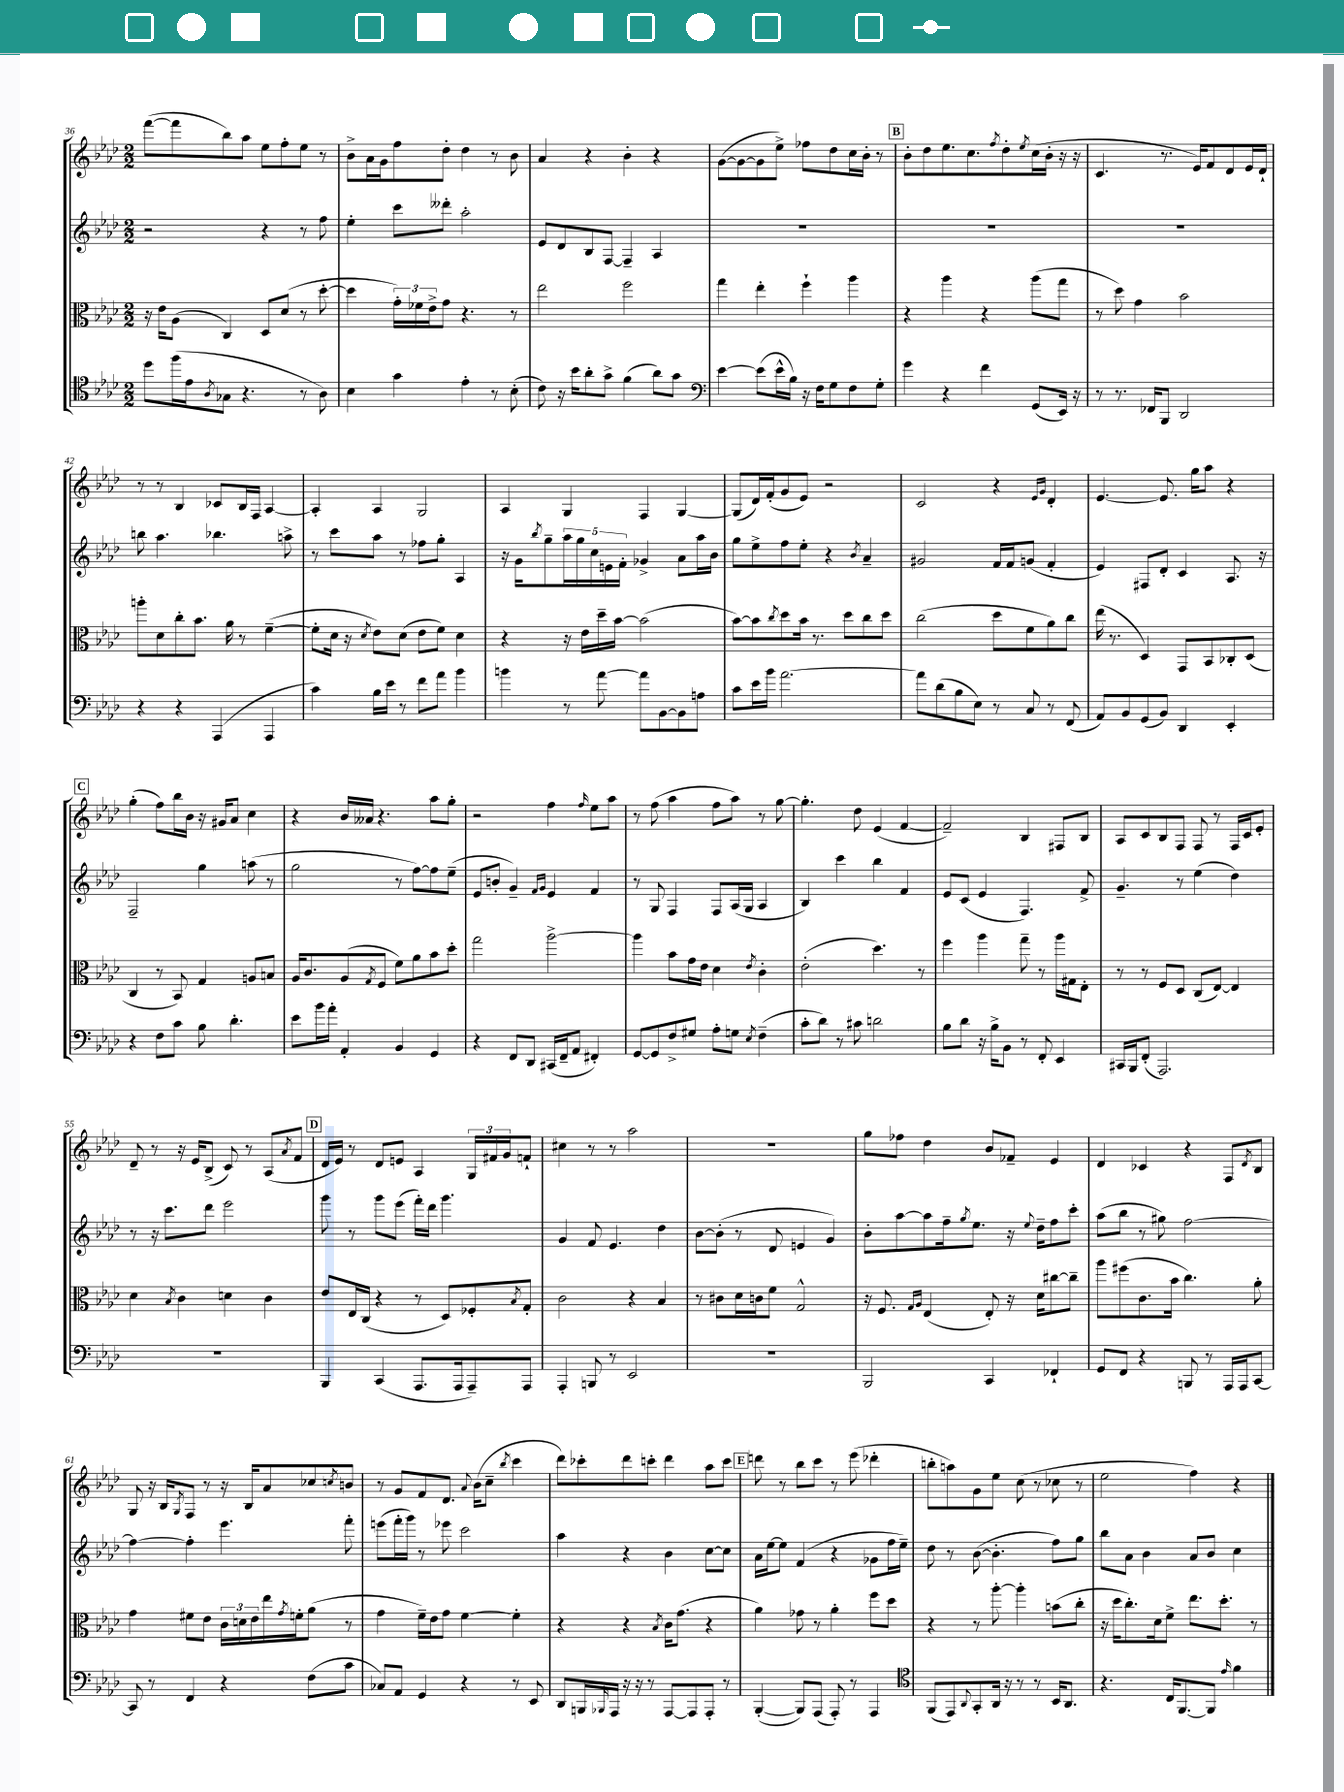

**kern	**kern	**kern	**kern
*part4	*part3	*part2	*part1
*staff4	*staff3	*staff2	*staff1
*clefC4	*clefC3	*clefG2	*clefG2
*k[b-e-a-d-]	*k[b-e-a-d-]	*k[b-e-a-d-]	*k[b-e-a-d-]
*M2/2	*M2/2	*M2/2	*M2/2
=36	=36	=36	=36
8dd-\L	16r	2r	([8fff\L
.	16e-\KL	.	.
(16ff\L	(8A-\J	.	8fff\]
16e-\J	.	.	.
8qA-/	.	.	.
8G-X\J	4C/)	.	8bb-\)
4.r	.	.	8aa-\J
.	8D-/L	4r	8ee-\L
.	(8d-/J	.	8ff'\
8r	8r	8r	8ee-\J
8A-\)	[8dd-'\	8ff\	8r
=37	=37	=37	=37
4B-\	4dd-\]	4ee-'\	8b-^\L
.	.	.	16a-\L
.	.	.	16g\J
4g\	24g'\LL)	8ccc\L	8ff\
.	24f-X\	.	.
.	24e-^\J	.	.
.	8g\J	8ddd--X'\J	8dd-'\J
4e-'\	4.r	2aa-'\	4dd-\
8r	.	.	8r
(8B-'\	8r	.	8b-\
=38	=38	=38	=38
8c\)	2ee-\	8e-/L	4a-/
16r	.	8d-/	.
16b-\KL	.	.	.
8a-'\	.	8B-/	4r
8g^\J	.	[8F/J	.
(4f\	2ff\	4F~/]	4b-'\
8a-\L)	.	4A-/	4r
8g\J	.	.	.
=39	=39	=39	=39
*clefF4	*	*	*
[4e-\	4gg\	1r	([8g\L
.	.	.	8g\_
(8e-\L]	4ee-'\	.	8g\]
16e-^^\L	.	.	8ee-^\J)
16B-\JJ)	.	.	.
16r	4ff`\	.	8ff-X\L
16F\KL	.	.	.
8G\	.	.	8dd-\
8F\	4aa-\	.	16cc\L
.	.	.	16b-'\JJ
8G'\J	.	.	8r
!!LO:REH:place=s1:t=B
=40	=40	=40	=40
4g\	4r	1r	8b-'\L
.	.	.	8dd-\
4r	4aa-\	.	8.ee-\
.	.	.	8.cc\
4f\	4r	.	.
.	.	.	8qff/
.	.	.	8dd-'\
.	.	.	8qee-/
(8GG/L	(8aa-\L	.	(16cc\L
.	.	.	16b-'\JJ
16EE-/Jk)	8gg\J	.	16r
16r	.	.	16r
=41	=41	=41	=41
8r	8r	1r	4.c/
8.r	8dd-\)	.	.
.	4g\	.	.
16FF-X/KL	.	.	.
8BBB-/J	.	.	8.r
2DD-/	2b-\	.	.
.	.	.	16e-/KL)
.	.	.	8f/
.	.	.	8d-/
.	.	.	16e-/L
.	.	.	16d-`/JJ
!!LO:LB:g=z
=42	=42	=42	=42
4r	8aan'\L	8bbn\	8r
.	8d-\	4.aa-\	8r
4r	8cc'\	.	4B-/
.	8.b-\J	.	.
(4AAA-/	.	4.bb-X\	8c-X/L
.	16a-\	.	.
.	8r	.	16B-/L
.	.	.	16F/JJ
4AAA-/	([4f~\	.	[4A-/
.	.	8aan^\	.
=43	=43	=43	=43
4c\)	8f'\L]	8r	4A-'/]
.	16d-\Jk	8ccc\L	.
.	16r	.	.
.	8qd-/	.	.
16B-\LL	8e-\L)	8aa-\J	4A-/
16e-\JJ	.	.	.
8r	(8d-\J	8r	.
8f\L	8e-\L	8ff-X\L	2G/
8a-\J	8f\J)	8gg'\J	.
4b-\	4d-\	4A-/	.
=44	=44	=44	=44
4bn\	4r	16r	4A-/
.	.	16g\KL	.
.	.	8qbb-/	.
.	.	8gg~\	.
8r	16r	20aa-\L	4G/
.	.	20gg\	.
.	16e-\LL	.	.
.	.	20cc\	.
[8a-\	16dd-~\	.	.
.	.	20en\	.
.	[16b-\JJ	.	.
.	.	20f'\JJ	.
8a-\L]	(2b-\]	4g-X^/	4F/
[8BB-\	.	.	.
8BB-\]	.	8a-\L	[4G/
8An\J	.	16aa-\L	.
.	.	16b-\JJ	.
=45	=45	=45	=45
8c\L	[8b-\L)	8gg\L	(8G/L]
16e-\L	8b-\]	8ee-^\	16d-/L)
16b-\JJ	.	.	(16f'/J
.	8qcc/	.	.
[2.a-\	8dd-\	8ff\	8g/
.	16b-\Jk	8ee-'\J	8e-/J)
.	8.r	.	.
.	.	4r	2r
.	8dd-\L	.	.
.	.	8qb-/	.
.	8cc\	4a-~/	.
.	8dd-\J	.	.
=46	=46	=46	=46
8a-\L]	(2cc\	2g#X/	2c/
(8d-\	.	.	.
8B-\	.	.	.
8E-\J)	.	.	.
8r	8dd-\L	16f/LL	4r
.	.	16f/J	.
8C/	8f\	(8gn/J	.
.	.	.	16qqe-/LL
.	.	.	16qqg/JJ
8r	8a-\)	4f'/	4d-'/
(8FF/	8cc\J	.	.
=47	=47	=47	=47
8AA-/L)	(16ee-\	4e-/)	[4.e-/
.	8.r	.	.
8BB-/	.	.	.
(8GG/	4D-/)	8F#X/L	.
8BB-/J)	.	8d-'/J	8.e-/]
4DD-/	8GG/L	4c/	.
.	.	.	16gg\KL
.	8BB-/	.	8aa-\J
4EE-'/	8C-X'/	8.A-/	4r
.	(8D-/J	.	.
.	.	16r	.
!!LO:LB:g=z
!!LO:REH:place=s1:t=C
=48	=48	=48	=48
4r	4C/	2F~/	(4gg'\
8F\L	8r	.	8ff\L)
8c\J	8BB-/)	.	16bb-\L
.	.	.	16b-\JJ
8B-\	4G/	4gg\	16r
.	.	.	16g#X/KL
4.d-'\	.	.	8a-/J
.	8An/L	(8aan\	4cc\
.	8Bn/J	8r	.
=49	=49	=49	=49
8e-\L	16A-/KL	2gg\	4r
.	8.c/	.	.
16b-\L	.	.	.
16a-'\JJ	.	.	.
4AA-'/	(8A-/	.	16b-/LL
.	.	.	16a--X/JJ
.	8qG/	.	.
.	8F/J	.	4.r
4BB-/	8f\L)	8r	.
.	8a-\	[8ff\L)	.
4GG/	8b-\	8ff\]	8aa-\L
.	8dd-'\J	(8ee-~\J	8gg'\J
=50	=50	=50	=50
4r	2gg\	8e-/L	2r
.	.	8bn'/J	.
8FF/L	.	4g~/)	.
8DD-/J	.	.	.
.	.	16qqf/LL	.
.	.	16qqg/JJ	.
(16CC#X/LL	[2aa-^\	4e-/	4ff\
16FF~/J	.	.	.
8AA-/J	.	.	.
.	.	.	16qqff/
4FF#X'/)	.	4f/	8ee-\L
.	.	.	8aa-\J
=51	=51	=51	=51
[8GG/L	4aa-\]	8r	8r
8GG/]	.	8G/	(8ff\
8F^/	8b-\L	4F/	4aa-\
8G#X/J	16g\L	.	.
.	16e-\JJ	.	.
8A-'\L	4d-\	8F/L	8ff\L
8Gn\J	.	(16A-/L	8aa-\J)
.	.	16G/JJ	.
8qE-/	8qe-/	.	.
(4F~\	4c'\	4A-/	8r
.	.	.	[8gg\
=52	=52	=52	=52
8c'\L	(2e-'\	4B-/)	4.gg'\]
8d-\J)	.	.	.
8r	.	4ccc\	.
8c#X\	.	.	8dd-\
2dn\	4.dd-\)	4bb-\	(4e-/
.	.	4f/	[4f/
.	8r	.	.
=53	=53	=53	=53
8B-\L	4ff\	8e-/L	2f~/])
8d-\J	.	(8c/J	.
16r	4aa-\	4e-/	.
16B-^\KL	.	.	.
8BB-\J	.	.	.
8r	8gg~\	4.F/)	4B-/
8FF'/	8r	.	.
4EE-/	16aa-\LL	.	8F#X/L
.	16G#X\J	.	.
.	8E-'\J	8f^/	8B-/J
=54	=54	=54	=54
16CC#X/LL	8r	4.g~/	8A-/L
16BBB-/J	.	.	.
(8FF'/J	8r	.	8c/
2.AAA-/)	8F/L	.	8B-/
.	8D-/J	8r	8F/J
.	(8C/L	(4ee-\	8F/
.	[8E-/J)	.	8r
.	4E-/]	4dd-\)	16F/LL
.	.	.	16c/J
.	.	.	8e-'/J
!!LO:LB:g=z
=55	=55	=55	=55
1r	4d-\	8r	8d-~/
.	.	16r	8r
.	.	8.ccc\L	.
.	8qB-/	.	.
.	4c\	.	16r
.	.	.	16e-/KL
.	.	8ddd-\J	(8B-^/J
.	4dn\	2eee-\	8c/)
.	.	.	8r
.	4c\	.	(8A-/L
.	.	.	8qa-/
.	.	.	8f/J
!!LO:REH:place=s1:t=D
=56	=56	=56	=56
4BBB-/	8e-/L	8ggg\	16d-/LL
.	.	.	16e-/JJ)
.	16E-/L	8r	8r
.	(16C/JJ	.	.
(4CC/	4r	8ggg\L	8d-/L
.	.	(8eee-\J	8en/J
8.AAA-/L	8r	16fff'\LL)	4A-/
.	.	16ddd-\JJ	.
.	8D-/L)	4.ggg\	.
16AAA-/k	.	.	.
8AAA-~/)	8F-X'/	.	24G/LL
.	.	.	24f#X/
.	.	.	24g/J
.	8qB-/	.	.
8AAA-/J	8G'/J	.	8fn`/J
=57	=57	=57	=57
4AAA-'/	2c\	4g/	4cc#X\
8BBBn/	.	8f/	8r
8r	.	4.e-/	8r
2EE-/	4r	.	2aa-\
.	4B-/	4dd-\	.
=58	=58	=58	=58
1r	8r	[8b-\L	1r
.	8c#X\L	(8b-'\J]	.
.	16d-\L	8r	.
.	16cn\J	.	.
.	8f\J	8d-/	.
.	2G^^/	4en/	.
.	.	4g/)	.
=59	=59	=59	=59
2BBB-/	16r	8b-'\L	8gg\L
.	8.F/	.	.
.	.	[8aa-\	8ff-X\J
.	16qqG/LL	.	.
.	16qqA-/JJ	.	.
.	(4E-/	8aa-\]	4dd-\
.	.	16ff~\k	.
.	.	8qgg/	.
.	.	8.ee-\J	.
4CC/	8E-'/)	.	8b-/L
.	16r	16r	8f-X~/J
.	.	8qqee-/	.
.	16d-\KL	16dd-~\KL	.
4FF-X`/	[8cc#X\	8ff\	4e-/
.	8cc#~\J]	8ccc'\J	.
=60	=60	=60	=60
8GG/L	8aa-\L	(8aa-\L	4d-/
8FF/J	(8ff#X\	8bb-\J	.
4r	8.c\	8r	4c-X/
.	.	8gg#X\)	.
.	16b-\Jk	.	.
8BBBn/	4.cc\)	[2ff\	4r
8r	.	.	.
16AAA-/LL	.	.	8F/L
16AAA-/J	.	.	.
.	.	.	8qd-/
[8CC/J	8a-'\	.	8B-/J
!!LO:LB:g=z
=61	=61	=61	=61
8CC/]	4g\	4ff\_	8G/
8r	.	.	16r
.	.	.	16B-/KL
.	.	.	8qG/
4FF/	8f#X\L	4ff'\]	8F/J
.	8e-\J	.	8r
4r	24c\LL	4.eee-\	16r
.	24dn\	.	.
.	.	.	16B-/KL
.	24e-\	.	.
.	16ee-\	.	8a-/
.	8qg/	.	.
.	16fn'\J	.	.
(8F\L	(8a-\J	.	8cc-X/
.	.	.	8qccn/
8c\J	8r	8fff'\	8bn/J
=62	=62	=62	=62
8C-X/L)	4g\	(8eeen\L	8r
8AA-/J	.	16fff'\L	8g/L
.	.	16ggg\JJ)	.
4GG/	16f~\LL)	8r	8f/
.	16e-\J	.	.
.	8g\J	8eee-X\	8.d-/J
4r	[4f\	2ccc\	.
.	.	.	8qqa-/
.	.	.	(16b-\KL
.	.	.	8cc~\J
.	.	.	8qbb-/
8r	4f'\]	.	4ccc\
8EE-/	.	.	.
=63	=63	=63	=63
8DD-/L	4r	4aa-\	8ddd-\L)
16BBBn/L	.	.	8ccc-X'\
16qqBBB-X/	.	.	.
16AAA-/JJ	.	.	.
16r	4r	4r	8ddd-\
16r	.	.	.
8r	.	.	8cccn'\J
.	8qB-/	.	.
[8AAA-/L	16c\KL	4b-\	4ddd-\
.	(8.g\J	.	.
8AAA-/]	.	.	.
8AAA-'/J	4r	[8cc\L	8aa-\L
8r	.	8cc\J]	8ccc\J
!!LO:REH:place=s1:t=E
=64	=64	=64	=64
([4BBB-'/	4a-\)	16a-\LL	8dddn\
.	.	[16ee-\J	.
.	.	8ee-\J]	8r
8BBB-/L])	8g-X\	(4f/	8bb-\L
(8AAA-/J	8r	.	8ccc\J
8AAA-'/)	4a-'\	4r	8r
8r	.	.	(8eee-\
4AAA-/	8ff\L	8g-X\L	4ddd-X'\
.	8dd-\J	16ff\L	.
.	.	16ee-~\JJ)	.
=65	=65	=65	=65
*clefC4	*	*	*
(8FF/L	4r	8dd-\	8bbn'\L
8EE-/)	.	8r	8aan\)
8qqAA-/	.	.	.
8GG'/	8r	([8b-\	8g\
16AA-/Jk	[8aa-'\	4.b-'\]	8ee-\J
16r	.	.	.
8r	4aa-'\]	.	(8cc\
8r	.	.	8r
16BB-/KL	(8bn\L	8ff\L)	8cc-X\
8.AA-/J	.	.	.
.	8cc'\J	8gg\J	8r
=66	=66	=66	=66
4.r	16r	8bb-\L	2ee-\
.	16dd-\KL	.	.
.	8.cc'\)	8a-\J	.
.	.	4b-\	.
.	16d-\k	.	.
16C/KL	8f^\J	.	.
[8.FF/	.	.	.
.	8.ee-\L	8a-/L	4ff\)
8FF/J]	.	8b-/J	.
.	8.dd-'\J	.	.
16qqe-/	.	.	.
4f\	.	4cc\	4r
.	8r	.	.
==	==	==	==
*-	*-	*-	*-
